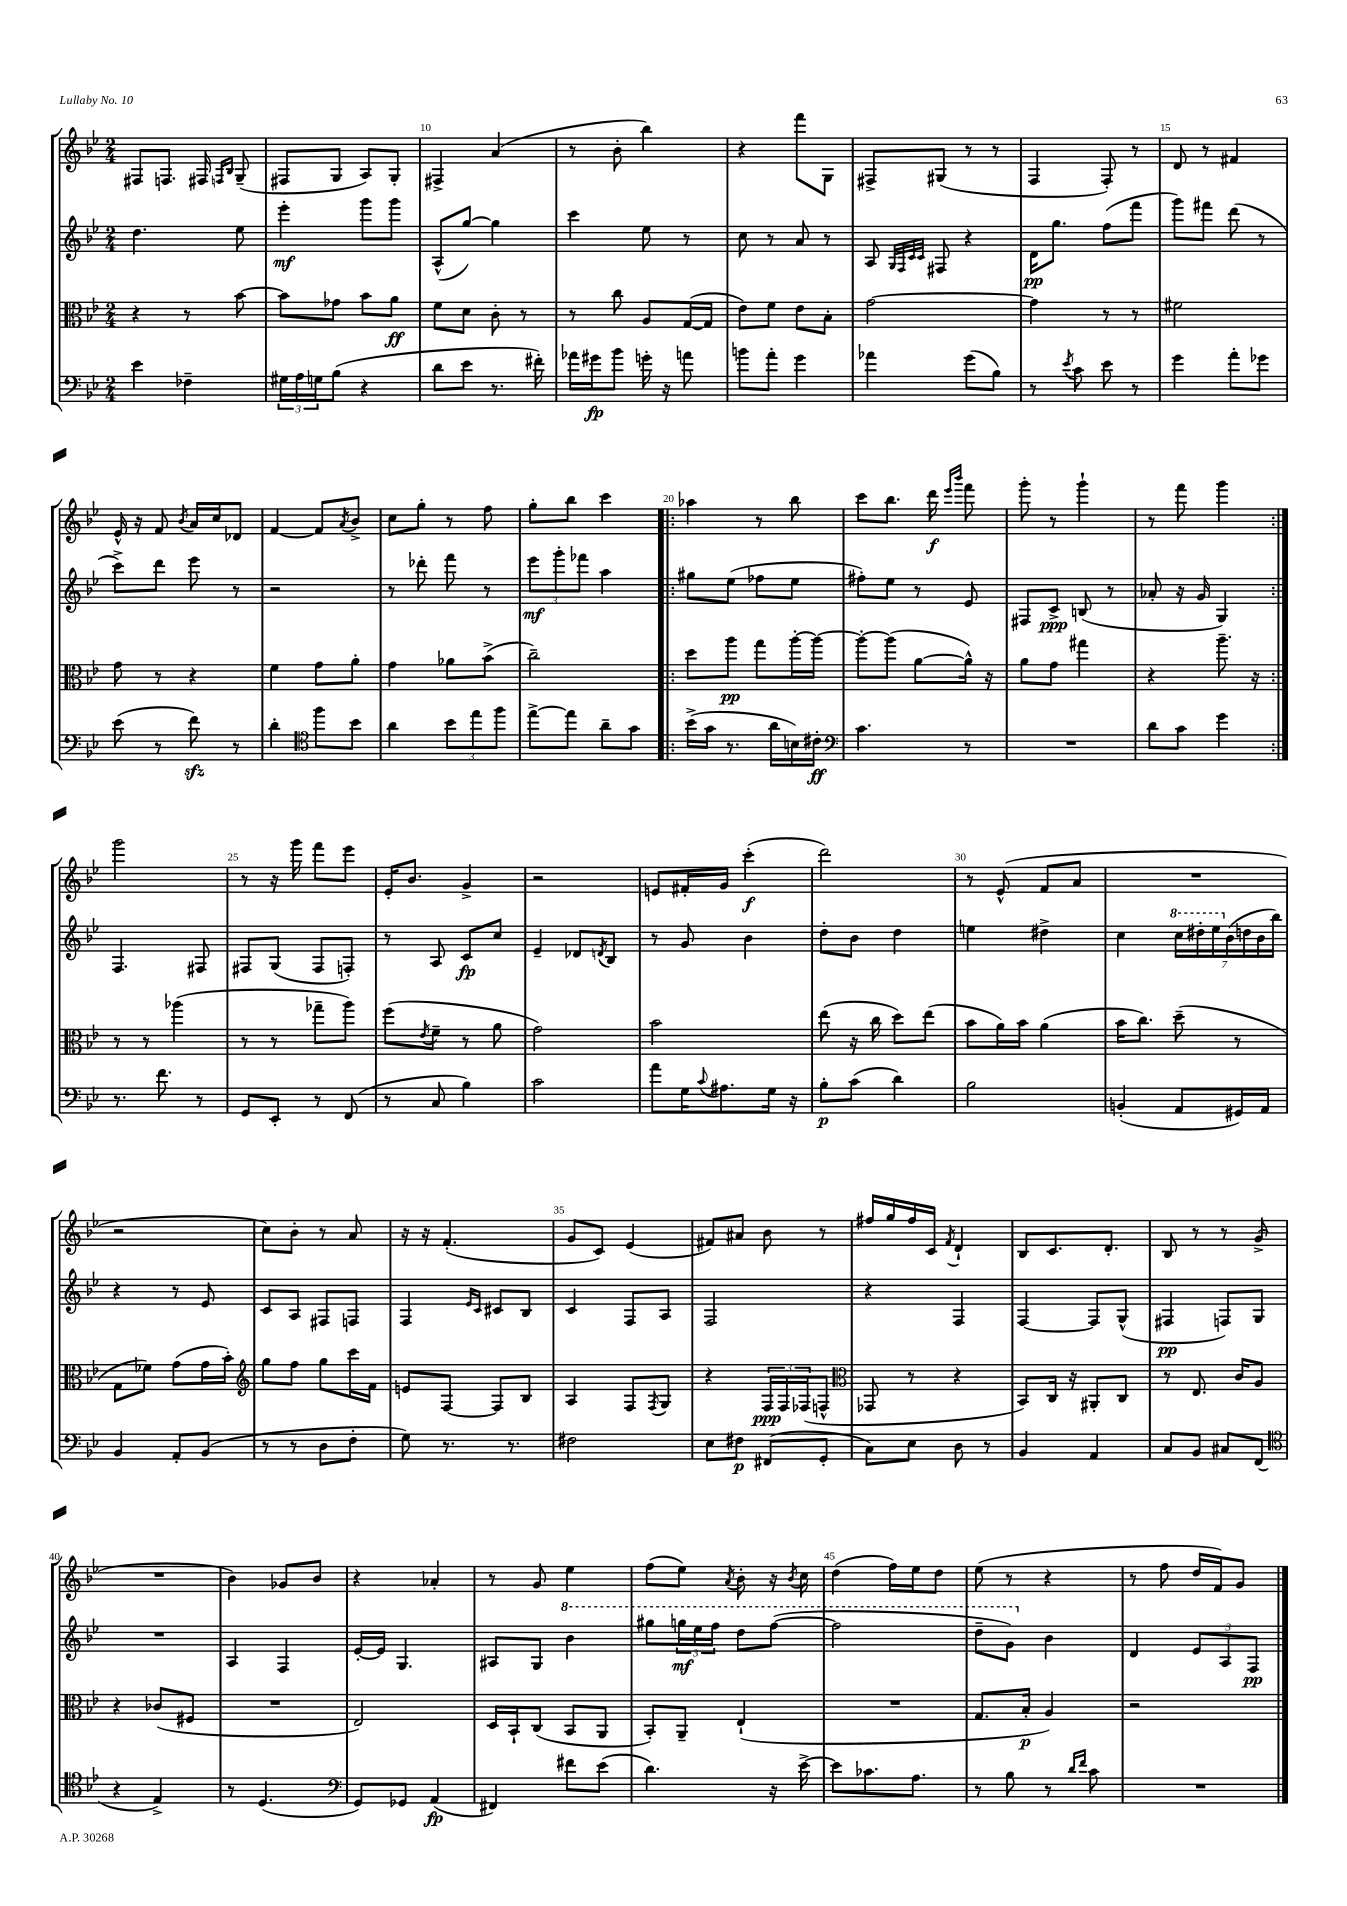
<<
\new StaffGroup <<
\new Staff = "s0" {
    \clef treble \key bes \major \numericTimeSignature \time 2/4
    fis8 f8. fis16 \grace { f16 bes16 } g8--( |
    fis8 g8 a8) g8-. |
    fis4-> a'4( |
    r8 bes'8-. bes''4) |
    r4 f'''8 g8 |
    fis8-> gis8( r8 r8 |
    f4 f8-.) r8 |
    d'8 r8 fis'4 |
    ees'16-^ r16 f'8 \acciaccatura { bes'8 } a'16 c''16 des'8 |
    f'4~ f'8 \acciaccatura { a'8 } bes'8-> |
    c''8 g''8-. r8 f''8 |
    g''8-. bes''8 c'''4 |
    \repeat volta 2 { aes''4 r8 bes''8 |
    c'''8 bes''8. d'''16\f \grace { ees'''16 bes'''16 } f'''8 |
    g'''8-. r8 g'''4-! |
    r8 f'''8 g'''4 | }
    g'''2 |
    r8 r16 g'''16 f'''8 ees'''8 |
    ees'16-. bes'8. g'4-> |
    r2 |
    e'8 fis'16-. g'16 c'''4-.\f( |
    d'''2) |
    r8 ees'8-^( f'8 a'8 |
    R2 |
    r2 |
    c''8) bes'8-. r8 a'8 |
    r16 r16 f'4.-.( |
    g'8 c'8) ees'4( |
    fis'8) ais'8 bes'8 r8 |
    fis''16 g''16 fis''16 c'16 \acciaccatura { f'8 } d'4-! |
    bes8 c'8. d'8.-. |
    bes8 r8 r8 g'8->( |
    R2 |
    bes'4) ges'8 bes'8 |
    r4 aes'4-. |
    r8 g'8 ees''4 |
    f''8( ees''8) \acciaccatura { a'8 } bes'8-. r16 \acciaccatura { bes'8 } c''16 |
    d''4( f''16) ees''16 d''8 |
    ees''8( r8 r4 |
    r8 f''8 d''16 f'16) g'8 \bar "|." |
}
\new Staff = "s1" {
    \clef treble \key bes \major \numericTimeSignature \time 2/4
    d''4. ees''8 |
    ees'''4-.\mf g'''8 g'''8 |
    a8-^( g''8~) g''4 |
    c'''4 ees''8 r8 |
    c''8 r8 a'8 r8 |
    a8 \grace { g32 f32 c'32 c'32 } fis8 r4 |
    d'16\pp g''8. f''8( f'''8 |
    g'''8) fis'''8 d'''8( r8 |
    c'''8->) d'''8 ees'''8 r8 |
    r2 |
    r8 des'''8-. f'''8 r8 |
    \tuplet 3/2 { ees'''8\mf g'''8-. fes'''8 } a''4 |
    \repeat volta 2 { gis''8 ees''8( fes''8 ees''8 |
    fis''8-.) ees''8 r8 ees'8 |
    fis8 c'8->\ppp b8( r8 |
    aes'8-. r16 g'16 g4) | }
    f4. fis8 |
    fis8 g8( fis8 f8-.) |
    r8 a8 c'8\fp c''8 |
    ees'4-- des'8 \acciaccatura { d'8 } bes8 |
    r8 g'8 bes'4 |
    d''8-. bes'8 d''4 |
    e''4 dis''4-> |
    c''4 \tuplet 7/4 { \ottava #1 c'''16 dis'''16-. ees'''16 \ottava #0 bes'16( d''!16 bes'16 bes''16) } |
    r4 r8 ees'8 |
    c'8 a8 fis8 f8 |
    f4 \grace { ees'16 c'16 } cis'8 bes8 |
    c'4 f8 a8 |
    f2 |
    r4 f4 |
    f4~ f8 g8-^( |
    fis4\pp f8) g8 |
    R2 |
    a4 f4 |
    ees'16~-. ees'16 g4. |
    ais8 g8 \ottava #1 bes''4 |
    gis'''8 \tuplet 3/2 { g'''16\mf ees'''16 f'''16 } d'''8 f'''8~( |
    f'''2 |
    d'''8-- g''8) \ottava #0 bes'4 |
    d'4 \tuplet 3/2 { ees'8 a8 f8\pp } \bar "|." |
}
\new Staff = "s2" {
    \clef alto \key bes \major \numericTimeSignature \time 2/4
    r4 r8 bes'8~ |
    bes'8 ges'8 bes'8 a'8\ff |
    f'8 d'8 c'8-. r8 |
    r8 c''8 a8 g16~( g16 |
    ees'8) f'8 ees'8 bes8-. |
    g'2~ |
    g'4 r8 r8 |
    fis'2 |
    g'8 r8 r4 |
    f'4 g'8 a'8-. |
    g'4 aes'8 bes'8->( |
    c''2--) |
    \repeat volta 2 { d''8 a''8\pp g''8 a''16~-. a''16~ |
    a''8~-. a''8( a'8~ a'16-^) r16 |
    a'8 g'8 gis''4 |
    r4 a''8.-- r16 | }
    r8 r8 aes''4( |
    r8 r8 ges''8-- a''8) |
    f''8( \acciaccatura { ees'8 } f'8-- r8 a'8 |
    g'2) |
    bes'2 |
    ees''8( r16 c''16 d''8) ees''8( |
    bes'8 a'16) bes'16 a'4( |
    bes'16 c''8.) d''8--( r8 |
    g8 fes'8) g'8( g'16 bes'16-.) |
    \clef treble g''8 f''8 g''8 c'''16 f'16 |
    e'8 f8~ f8 bes8 |
    a4 f8 \acciaccatura { f8 } g8 |
    r4 \tuplet 3/2 { f16\ppp f16 fes16( } f8-^ |
    \clef alto ges,8 r8 r4 |
    bes,8) c16 r16 ais,8-. c8 |
    r8 ees8. c'16 a8 |
    r4 ces'8( fis8 |
    R2 |
    ees2) |
    d16 bes,16-! c8( bes,8 a,8 |
    bes,8-.) a,8-- ees4-!( |
    R2 |
    g8. bes16-.\p a4) |
    r2 \bar "|." |
}
\new Staff = "s3" {
    \clef bass \key bes \major \numericTimeSignature \time 2/4
    ees'4 fes4-- |
    \tuplet 3/2 { gis16 a16 g16 } bes8( r4 |
    d'8 ees'8 r8. fis'16-.) |
    aes'16 gis'16\fp bes'8 g'16-. r16 a'8 |
    b'8 a'8-. g'4 |
    aes'4 g'8( bes8) |
    r8 \acciaccatura { ees'8 } c'8 ees'8 r8 |
    g'4 a'8-. ges'8 |
    ees'8( r8 f'8\sfz) r8 |
    d'4-. \clef tenor f''8 bes'8 |
    a'4 \tuplet 3/2 { bes'8 ees''8 f''8 } |
    ees''8~-> ees''8 a'8-- g'8 |
    \repeat volta 2 { bes'16->( g'16 r8. a'16 b16) cis'16-.\ff |
    \clef bass c'4. r8 |
    R2 |
    d'8 c'8 g'4 | }
    r8. f'8. r8 |
    g,8 ees,8-. r8 f,8( |
    r8 c8 bes4) |
    c'2 |
    a'8 g16 \appoggiatura { c'8 } ais8. g16 r16 |
    bes8-.\p c'8( d'4) |
    bes2 |
    b,4-.( a,8 gis,16) a,16 |
    bes,4 a,8-. bes,8( |
    r8 r8 d8 f8-. |
    g8) r8. r8. |
    fis2 |
    ees8 fis8\p fis,8( g,8-. |
    c8) ees8 d8 r8 |
    bes,4 a,4 |
    c8 bes,8 cis8 f,8( |
    \clef tenor r4 ees4->) |
    r8 d4.( |
    \clef bass g,8) ges,8 a,4\fp( |
    fis,4) fis'8 ees'8( |
    d'4.) r16 ees'16~-> |
    ees'8 ces'8. a8. |
    r8 bes8 r8 \grace { d'16 f'16 } c'8 |
    R2 \bar "|." |
}
>>
>>
\layout { \context { \Score currentBarNumber = #8 \override BarNumber.break-visibility = ##(#f #t #t) barNumberVisibility = #(every-nth-bar-number-visible 5) } }
